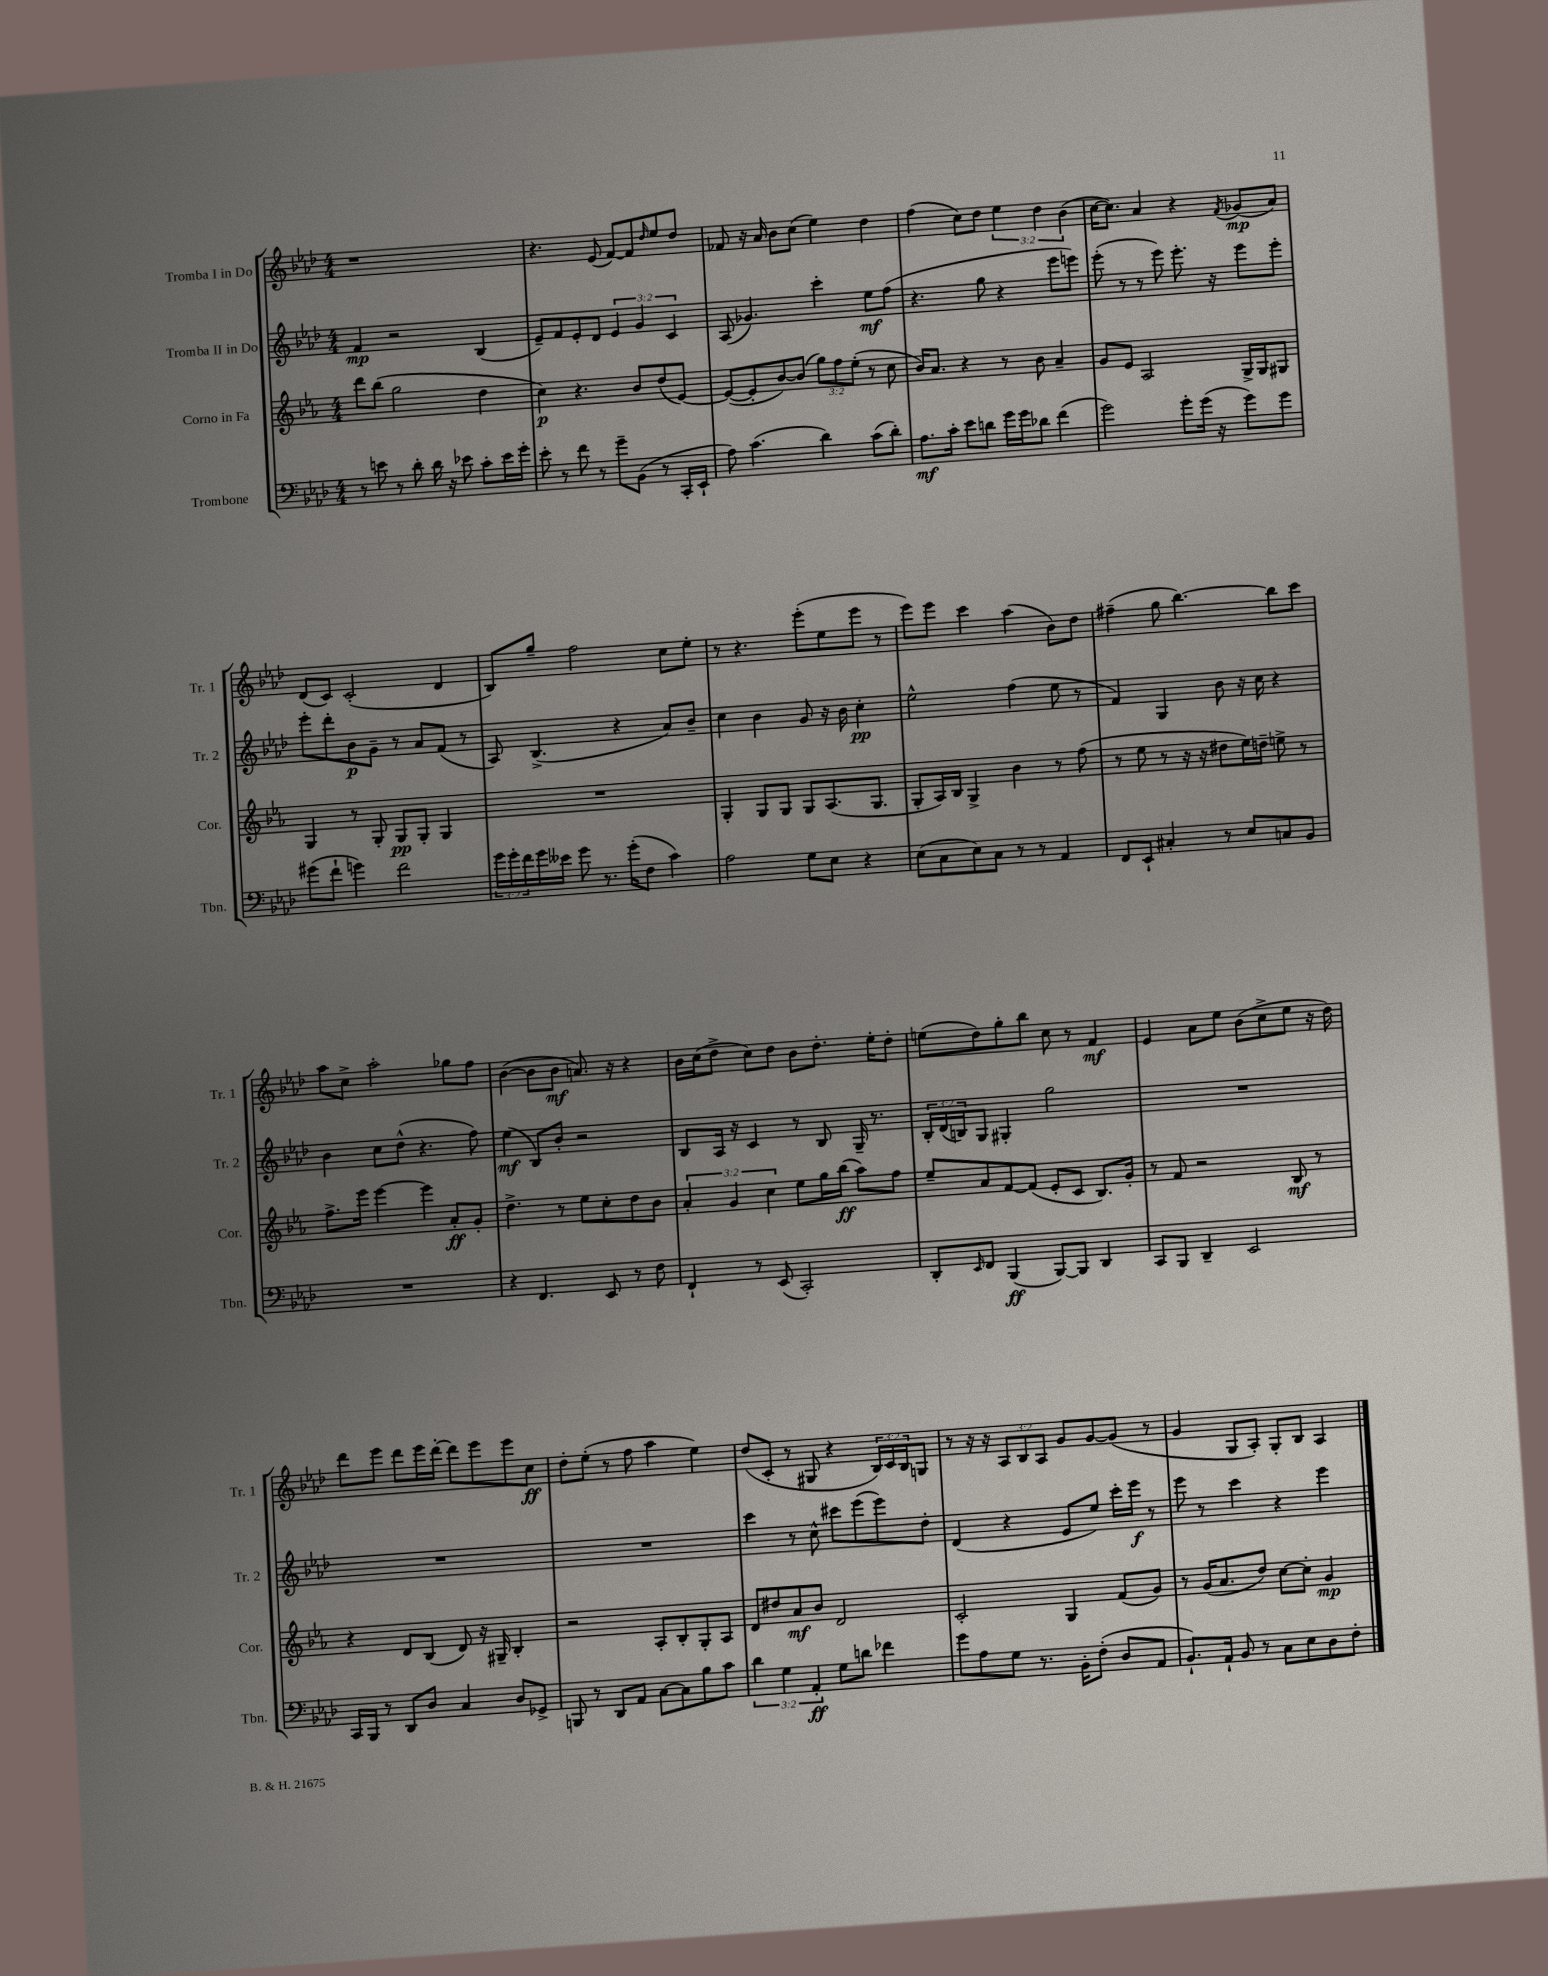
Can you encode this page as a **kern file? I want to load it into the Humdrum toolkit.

**kern	**dynam	**kern	**dynam	**kern	**dynam	**kern	**dynam
*part4	*part4	*part3	*part3	*part2	*part2	*part1	*part1
*staff4	*staff4	*staff3	*staff3	*staff2	*staff2	*staff1	*staff1
*I"Trombone	*	*I"Corno in Fa	*	*I"Tromba II in Do	*	*I"Tromba I in Do	*
*I'Tbn.	*	*I'Cor.	*	*I'Tr. 2	*	*I'Tr. 1	*
*clefF4	*	*clefG2	*	*clefG2	*	*clefG2	*
*k[b-e-a-d-]	*	*k[b-e-a-]	*	*k[b-e-a-d-]	*	*k[b-e-a-d-]	*
*M4/4	*	*M4/4	*	*M4/4	*	*M4/4	*
=72	=72	=72	=72	=72	=72	=72	=72
8r	.	8ddd\L	.	4f/	mp	1r	.
8en\	.	(8bb-\J	.	.	.	.	.
8r	.	2gg\	.	2r	.	.	.
8d-'\	.	.	.	.	.	.	.
16d-\	.	.	.	.	.	.	.
16r	.	.	.	.	.	.	.
8e-X\	.	.	.	.	.	.	.
8c'\L	.	4dd\	.	(4B-/	.	.	.
16e-\L	.	.	.	.	.	.	.
16g'\JJ	.	.	.	.	.	.	.
=73	=73	=73	=73	=73	=73	=73	=73
8e-'\	.	4cc\)	p	8e-~/L)	.	4.r	.
8r	.	.	.	8f/	.	.	.
8f\	.	4.r	.	8e-'/	.	.	.
8r	.	.	.	8d-/J	.	(8e-/	.
8g~\L	.	.	.	6e-/	.	[8f/L)	.
(8BB-\J	.	8b-/L	.	.	.	8f/]	.
.	.	.	.	6g/	.	.	.
.	.	.	.	.	.	16qqdd-/	.
8r	.	(8dd/	.	.	.	8ee-/	.
.	.	.	.	6c/	.	.	.
16CC'/LL	.	[8e-/J)	.	.	.	8dd-/J	.
16EE-`/JJ	.	.	.	.	.	.	.
=74	=74	=74	=74	=74	=74	=74	=74
8A-\)	.	(8e-/L_	.	(8A-/	.	8f-X/	.
(4.c\	.	8e-'/]	.	4.g-X/)	.	16r	.
.	.	.	.	.	.	16a-/	.
.	.	[8b-/)	.	.	.	8b-\L	.
.	.	(8b-/J]	.	.	.	(8cc\J	.
4d-\)	.	12gg\L)	.	4ccc'\	.	4ee-\)	.
.	.	12ff\	.	.	.	.	.
.	.	(12ee-'\J	.	.	.	.	.
(8c\L	.	8r	.	8ee-\L	mf	4dd-\	.
8d-'\J)	.	8cc\	.	(8ff\J	.	.	.
=75	=75	=75	=75	=75	=75	=75	=75
8.A-\L	mf	16b-/KL)	.	4.r	.	(4ff\	.
.	.	8.a-/J	.	.	.	.	.
16c'\Jk	.	.	.	.	.	.	.
8e-\L	.	4r	.	.	.	8cc\L)	.
8dn\J	.	.	.	8gg\	.	8dd-\J	.
16g\LL	.	8r	.	4r	.	6ee-\	.
16g\J	.	.	.	.	.	.	.
8d-X\J	.	8b-\	.	.	.	.	.
.	.	.	.	.	.	6dd-\	.
(4f\	.	4a-~/	.	8eee-\L	.	.	.
.	.	.	.	.	.	(6b-\	.
.	.	.	.	8eeen\J)	.	.	.
=76	=76	=76	=76	=76	=76	=76	=76
2g\)	.	8g/L	.	(8eee-'\	.	[16cc\KL	.
.	.	.	.	.	.	8.cc\J])	.
.	.	8e-/J	.	8r	.	.	.
.	.	2A-/	.	8r	.	4a-/	.
.	.	.	.	8eee-\)	.	.	.
8g'\L	.	.	.	8.eee-'\	.	4r	.
(16g\Jk	.	.	.	.	.	.	.
16r	.	.	.	16r	.	.	.
.	.	.	.	.	.	8qf/	.
8g\L)	.	16G^/LL	.	8eee-\L	.	(8g-X/L	mp
.	.	16G/J	.	.	.	.	.
8g\J	.	8G#X/J	.	8eee-'\J	.	8a-/J)	.
!!LO:LB:g=z
=77	=77	=77	=77	=77	=77	=77	=77
(8g#X\L	.	4G/	.	8eee-'\L	.	(8d-/L	.
8f`\J	.	.	.	8ddd-'\	.	8c/J)	.
4gn\)	.	8r	.	8b-\	p	(2c'/	.
.	.	8G'/	.	8g~\J	.	.	.
2f\	.	8G/L	pp	8r	.	.	.
.	.	8G'/J	.	8a-/L	.	.	.
.	.	4G/	.	(8f/J	.	4d-/	.
.	.	.	.	8r	.	.	.
=78	=78	=78	=78	=78	=78	=78	=78
24g\LL	.	1r	.	8A-/)	.	8B-/L)	.
24g'\	.	.	.	.	.	.	.
24f\	.	.	.	.	.	.	.
16g\	.	.	.	(4.B-^/	.	8gg~/J	.
16e--X\JJ	.	.	.	.	.	.	.
8g\	.	.	.	.	.	2ff\	.
8.r	.	.	.	.	.	.	.
.	.	.	.	4r	.	.	.
(16g'\KL	.	.	.	.	.	.	.
8F\J	.	.	.	.	.	.	.
4c\)	.	.	.	8a-/L)	.	8cc\L	.
.	.	.	.	8b-~/J	.	8ee-'\J	.
=79	=79	=79	=79	=79	=79	=79	=79
2A-\	.	4G'/	.	4cc\	.	8r	.
.	.	.	.	.	.	4.r	.
.	.	8G/L	.	4b-\	.	.	.
.	.	8G/J	.	.	.	.	.
8G\L	.	8G/L	.	8g/	.	(8eee-'\L	.
8E-\J	.	(8.A-/	.	16r	.	8ee-\	.
.	.	.	.	16b-\	.	.	.
4r	.	.	.	4cc'\	pp	8eee-\J	.
.	.	8.G/J	.	.	.	.	.
.	.	.	.	.	.	8r	.
=80	=80	=80	=80	=80	=80	=80	=80
(8E-\L	.	8G'/L	.	2ee-^^\	.	8eee-\L)	.
8C\	.	16A-/L)	.	.	.	8eee-\J	.
.	.	16B-/JJ	.	.	.	.	.
8E-\)	.	4G^/	.	.	.	4ccc\	.
8C\J	.	.	.	.	.	.	.
8r	.	4b-\	.	(4ff\	.	(4aa-\	.
8r	.	.	.	.	.	.	.
4AA-/	.	8r	.	8ee-\	.	8b-\L)	.
.	.	(8ff\	.	8r	.	8dd-\J	.
=81	=81	=81	=81	=81	=81	=81	=81
8FF/L	.	8r	.	4f/)	.	(4ff#X~\	.
8EE-`/J	.	8ee-\	.	.	.	.	.
4C#X'/	.	8r	.	4G/	.	8gg\	.
.	.	16r	.	.	.	[4.bb-\)	.
.	.	16r	.	.	.	.	.
8r	.	8dd#X\L	.	8b-\	.	.	.
8E-/L	.	16ee-\L)	.	16r	.	.	.
.	.	16ddn~\JJ	.	16cc\	.	.	.
8Cn/	.	8een^\	.	4r	.	8bb-\L]	.
8BB-/J	.	8r	.	.	.	8ccc\J	.
!!LO:LB:g=z
=82	=82	=82	=82	=82	=82	=82	=82
1r	.	8.ff^\L	.	4b-\	.	8aa-\L	.
.	.	.	.	.	.	8cc^\J	.
.	.	16eee-\Jk	.	.	.	.	.
.	.	[4eee-\	.	8cc\L	.	2aa-'\	.
.	.	.	.	(8dd-^^\J	.	.	.
.	.	4eee-\]	.	4.r	.	.	.
.	.	8a-'/L	ff	.	.	8gg-X\L	.
.	.	8g'/J	.	8ff\)	.	8ff\J	.
=83	=83	=83	=83	=83	=83	=83	=83
4r	.	4.dd^\	.	(4ee-\	mf	([4b-\	.
4.FF/	.	.	.	8B-/L)	.	8b-\L]	.
.	.	8r	.	8b-'/J	.	8b-\J	mf
.	.	8ee-\L	.	2r	.	8.an/)	.
8EE-/	.	8cc'\	.	.	.	.	.
.	.	.	.	.	.	16r	.
8r	.	8dd\	.	.	.	4r	.
8F\	.	8b-\J	.	.	.	.	.
=84	=84	=84	=84	=84	=84	=84	=84
4FF`/	.	6a-'/	.	8B-/L	.	16b-\LL	.
.	.	.	.	.	.	(16cc\J	.
.	.	.	.	16A-/Jk	.	8dd-^\J	.
.	.	6g/	.	.	.	.	.
.	.	.	.	16r	.	.	.
8r	.	.	.	4c/	.	8cc\L)	.
.	.	6cc\	.	.	.	.	.
(8EE-/	.	.	.	.	.	8dd-\J	.
2CC'/)	.	8ee-\L	.	8r	.	8b-\L	.
.	.	16gg\L	.	8B-/	.	8.dd-'\J	.
.	.	(16bb-\JJ	ff	.	.	.	.
.	.	8aa-\L)	.	16G~/	.	.	.
.	.	.	.	8.r	.	16ee-'\KL	.
.	.	8ff\J	.	.	.	8dd-'\J	.
=85	=85	=85	=85	=85	=85	=85	=85
8DD-'/L	.	8ee-~/L	.	24B-'/LL	.	(8een\L	.
.	.	.	.	(24d-/	.	.	.
.	.	.	.	24Bn/J)	.	.	.
16qqEE-/	.	.	.	.	.	.	.
8FF/J	.	8a-/	.	8G/J	.	8dd-\)	.
(4BBB-/	ff	[8f/	.	4G#X'/	.	8gg'\	.
.	.	(8f/J]	.	.	.	8bb-\J	.
[8BBB-/L)	.	8e-'/L	.	2gg\	.	8cc\	.
8BBB-/J]	.	8c/J	.	.	.	8r	.
4DD-/	.	8.B-/L)	.	.	.	4f/	mf
.	.	16g'/Jk	.	.	.	.	.
=86	=86	=86	=86	=86	=86	=86	=86
8CC/L	.	8r	.	1r	.	4e-/	.
8BBB-/J	.	8f/	.	.	.	.	.
4DD-~/	.	2r	.	.	.	8a-\L	.
.	.	.	.	.	.	8ee-\J	.
2EE-/	.	.	.	.	.	(8b-\L	.
.	.	.	.	.	.	8cc^\	.
.	.	8B-/	mf	.	.	8ee-\J	.
.	.	8r	.	.	.	16r	.
.	.	.	.	.	.	16dd-\)	.
!!LO:LB:g=z
=87	=87	=87	=87	=87	=87	=87	=87
16CC/LL	.	4r	.	1r	.	8ddd-\L	.
16BBB-/JJ	.	.	.	.	.	.	.
8r	.	.	.	.	.	8eee-\J	.
8DD-/L	.	8d/L	.	.	.	8ddd-\L	.
8D-/J	.	(8B-/J	.	.	.	16eee-\L	.
.	.	.	.	.	.	[16ddd-'\JJ	.
4C/	.	8d/)	.	.	.	8ddd-\L]	.
.	.	16r	.	.	.	8eee-\	.
.	.	16G#X~/	.	.	.	.	.
8D-/L	.	4B-'/	.	.	.	8eee-\	.
8GG-X^/J	.	.	.	.	.	8cc\J	ff
=88	=88	=88	=88	=88	=88	=88	=88
8BBBn/	.	2r	.	1r	.	8dd-'\L	.
8r	.	.	.	.	.	(8ee-'\J	.
8DD-/L	.	.	.	.	.	8r	.
8AA-/J	.	.	.	.	.	8ff\	.
[8C\L	.	8A-'/L	.	.	.	4aa-\	.
8C\]	.	8B-'/	.	.	.	.	.
8B-\	.	8G'/	.	.	.	4ee-\)	.
8c\J	.	8A-/J	.	.	.	.	.
=89	=89	=89	=89	=89	=89	=89	=89
6d-\	.	8d/L	.	4ccc\	.	(8dd-/L	.
.	.	8dd#X/	.	.	.	8c'/J	.
6G\	.	.	.	.	.	.	.
.	.	8a-/	mf	8r	.	8r	.
6AA-'/	ff	.	.	.	.	.	.
.	.	8b-/J	.	8cc^^\	.	8G#X/	.
8G\L	.	2d/	.	8ccc#X\L	.	4r	.
8dn\J	.	.	.	(8eee-\	.	.	.
4f-X\	.	.	.	8eee-\)	.	24B-/LL)	.
.	.	.	.	.	.	24c/	.
.	.	.	.	.	.	24B-/J	.
.	.	.	.	8dd-'\J	.	8Gn/J	.
=90	=90	=90	=90	=90	=90	=90	=90
8g\L	.	2c'/	.	(4d-/	.	8r	.
8A-\	.	.	.	.	.	16r	.
.	.	.	.	.	.	16r	.
8G\J	.	.	.	4r	.	12A-/L	.
.	.	.	.	.	.	12B-/	.
8.r	.	.	.	.	.	.	.
.	.	.	.	.	.	12A-/J	.
.	.	4G/	.	8e-/L	.	8g/L	.
16BB-'\KL	.	.	.	.	.	.	.
(8F'\J	.	.	.	8ee-/J)	.	[8g/	.
8D-/L	.	(8f/L	.	16ccc'\LL	.	(8g/J]	.
.	.	.	.	16eee-\JJ	f	.	.
8AA-/J	.	8g/J)	.	8r	.	8r	.
=91	=91	=91	=91	=91	=91	=91	=91
8.BB-`/L)	.	8r	.	8eee-\	.	4g/	.
.	.	(16g/KL	.	8r	.	.	.
16AA-`/Jk	.	8.a-/	.	.	.	.	.
8BB-/	.	.	.	4ccc\	.	8G/L	.
8r	.	8dd/J)	.	.	.	8A-'/J)	.
8C\L	.	[8cc\L	.	4r	.	8G'/L	.
8E-\	.	8cc'\J]	.	.	.	8B-/J	.
8D-\	.	4g/	mp	4eee-\	.	4A-/	.
8F'\J	.	.	.	.	.	.	.
==	==	==	==	==	==	==	==
*-	*-	*-	*-	*-	*-	*-	*-
